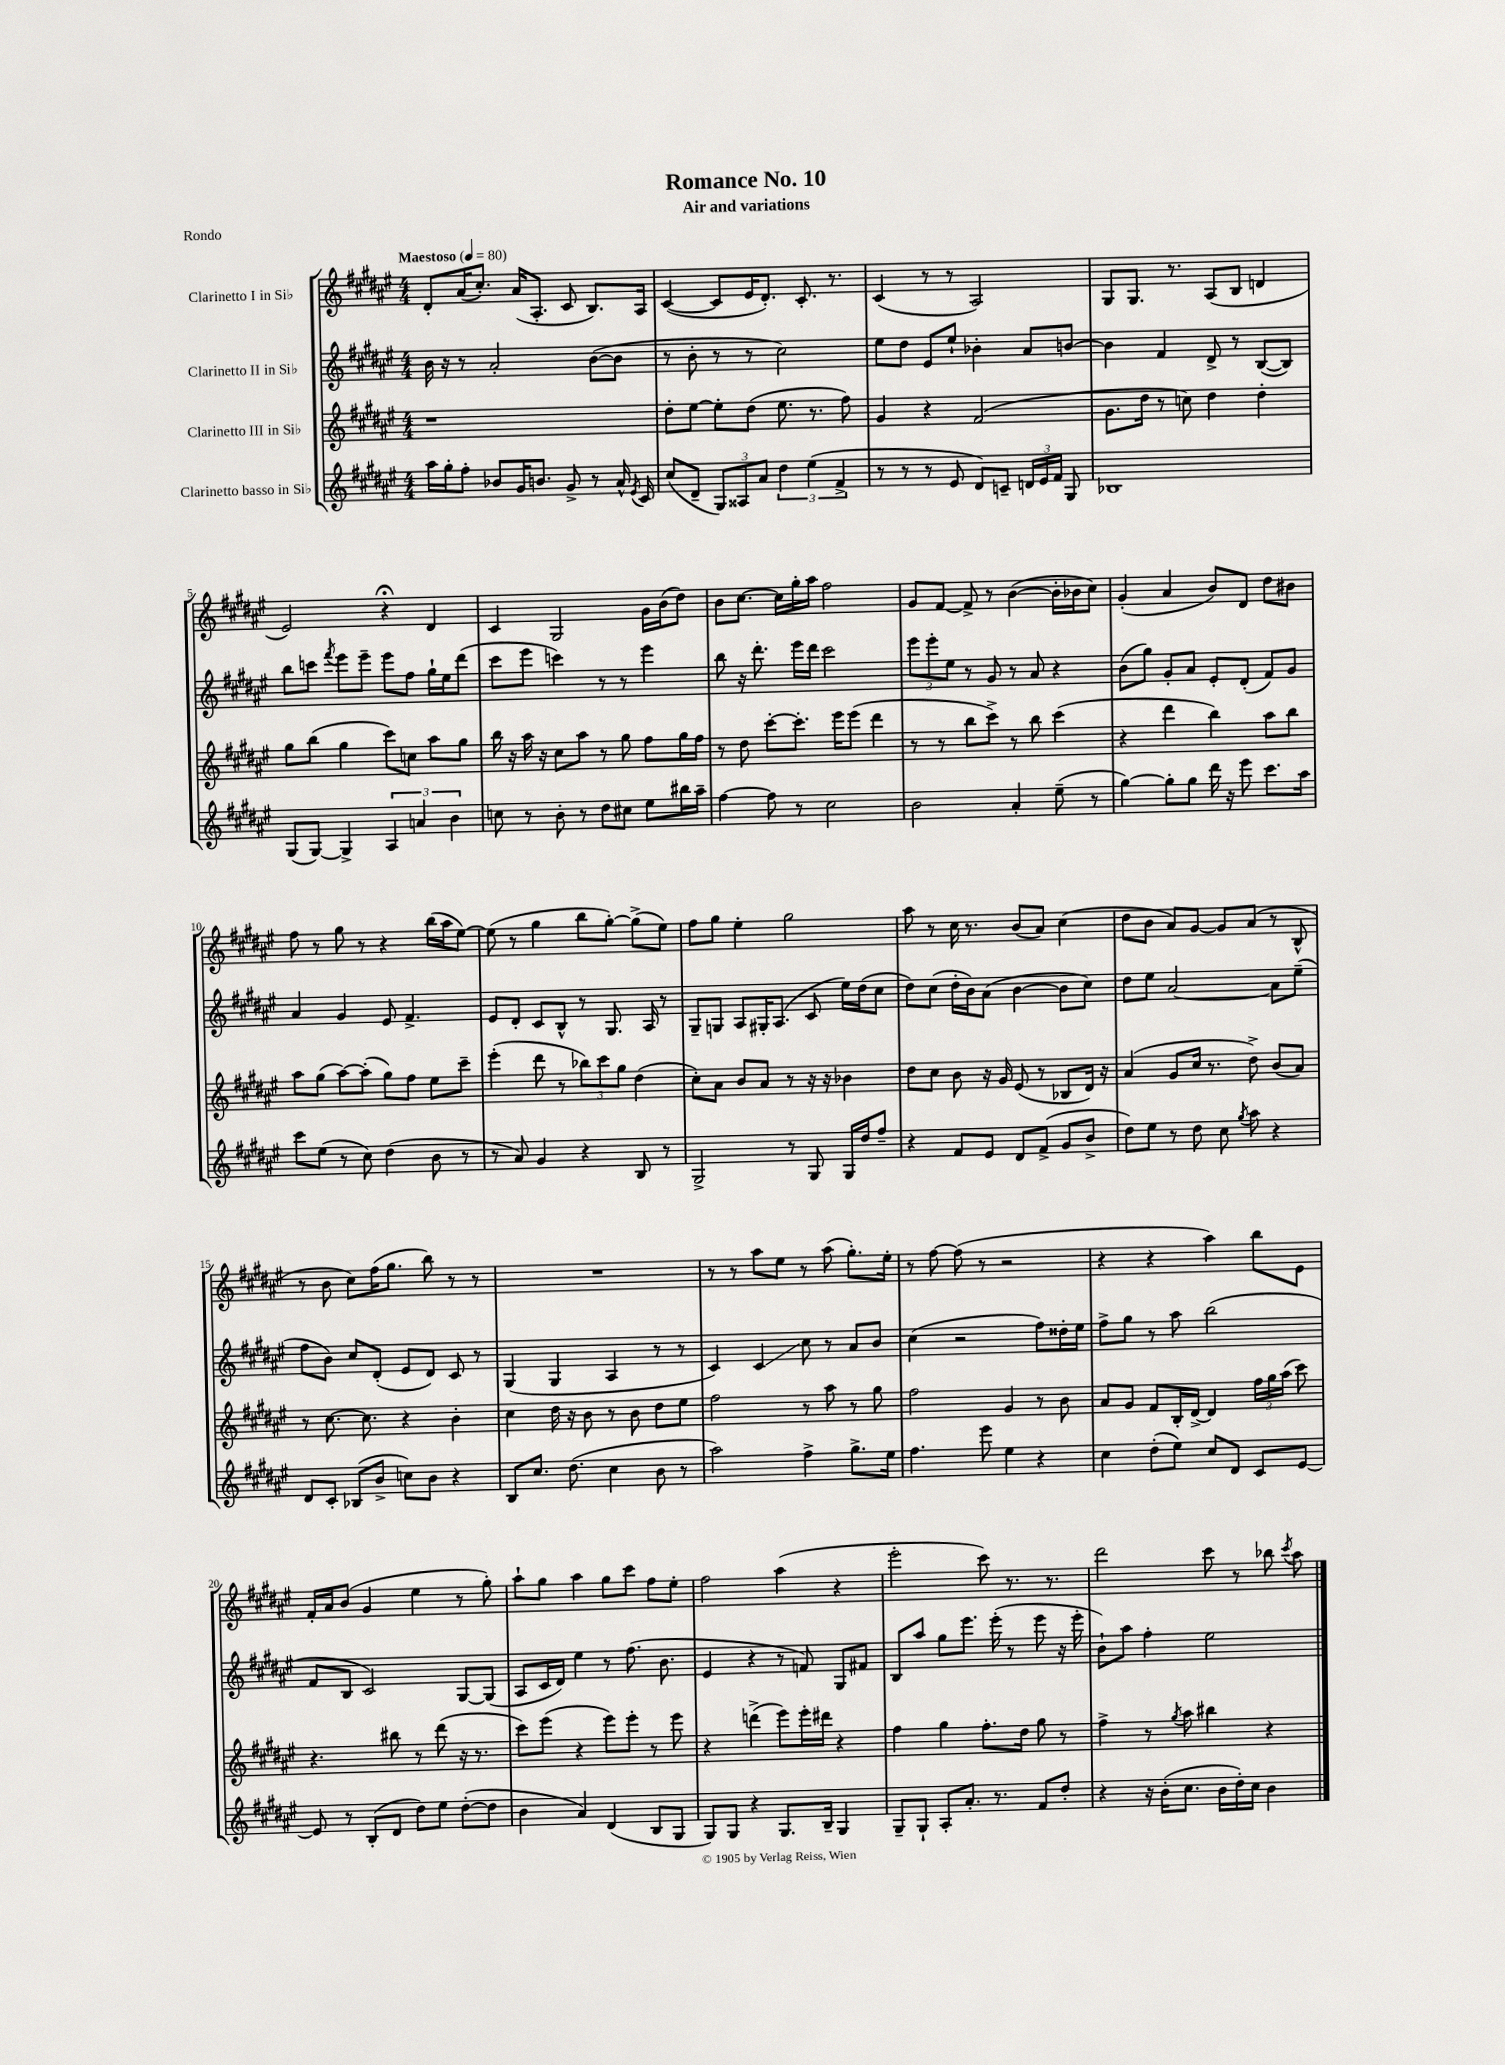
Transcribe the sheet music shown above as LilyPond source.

\header { title = "Romance No. 10" subtitle = "Air and variations" piece = "Rondo" }
<<
\new StaffGroup <<
\new Staff = "s0" \with { instrumentName = "Clarinetto I in Sib" } {
    \clef treble \key fis \major \numericTimeSignature \time 4/4 \tempo "Maestoso" 4 = 80
    \autoBeamOff dis'8[-. ais'16( cis''8.]-.) ais'16[( ais8.]-. cis'8 b8.[) ais16] |
    cis'4~( cis'8[ eis'16 dis'8.]-.) cis'8.-. r8. |
    cis'4( r8 r8 ais2) |
    gis8[ gis8.] r8. ais8[( b8] d'4 |
    eis'2) r4\fermata dis'4 |
    cis'4 gis2 gis'16[ b'16( dis''8]) |
    b'8[ cis''8.]~ cis''16[ gis''16-. ais''16] fis''2 |
    gis'8[ fis'8]~ fis'8-> r8 b'4~( b'16[-. bes'16 cis''8]) |
    gis'4-.( ais'4 b'8[) dis'8] dis''8[ bis'8] |
    fis''8 r8 gis''8 r8 r4 b''16[( ais''16 eis''8]~) |
    eis''8( r8 gis''4 b''8[ gis''8]~-.) gis''8[->( eis''8]) |
    fis''8[ gis''8] eis''4-. gis''2 |
    ais''8 r8 cis''16 r8. b'8[( ais'8]) cis''4( |
    dis''8[ b'8] ais'8[) gis'8]~ gis'8[ ais'8]( r8 b8-^ |
    r8 b'8 cis''8[) fis''16( gis''8.] b''8) r8 r8 |
    R1 |
    r8 r8 ais''8[ eis''8] r8 ais''8( gis''8.[-.) eis''16]-. |
    r8 fis''8~ fis''8( r8 r2 |
    r4 r4 ais''4) b''8[ eis'8] |
    fis'16[-. ais'16 b'8]( gis'4 eis''4 r8 gis''8-.) |
    ais''8[-! gis''8] ais''4 gis''8[ cis'''8] fis''8[ eis''8]-. |
    fis''2 ais''4( r4 |
    eis'''2-. cis'''8) r8. r8. |
    dis'''2 cis'''8 r8 bes''8 \acciaccatura { cis'''8 } ais''8 \bar "|." |
}
\new Staff = "s1" \with { instrumentName = "Clarinetto II in Sib" } {
    \clef treble \key fis \major \numericTimeSignature \time 4/4
    \autoBeamOff b'16 r16 r8 ais'2-. b'8[~( b'8] |
    r8 b'8-. r8 r8 cis''2) |
    eis''8[ dis''8] eis'8[ eis''8]-! bes'4-. ais'8[ b'8]~ |
    b'4 fis'4 dis'8-> r8 b8[~( b8]) |
    b''8[ c'''8] \acciaccatura { fis'''8 } eis'''8[ eis'''8]-- eis'''8[ fis''8] gis''16[-! eis''16 dis'''8]( |
    cis'''8[ eis'''8] c'''4) r8 r8 eis'''4 |
    b''8 r16 dis'''8.-. eis'''16[ dis'''16] cis'''2 |
    \tuplet 3/2 { eis'''8[ eis'''8-. eis''8] } r8 gis'8 r8 ais'8 r4 |
    b'8[( gis''8]) gis'8[-. ais'8] eis'8[-. dis'8]-.( fis'8[) gis'8] |
    ais'4 gis'4 eis'8 fis'4.-> |
    eis'8[ dis'8]-. cis'8[ b8]-^ r8 gis8. ais16 r8 |
    gis8[-- g8] ais8[ gis16-. ais8.]( cis'8 eis''16[) dis''16( cis''8] |
    dis''8[) cis''8]( dis''16[-. b'16) ais'8]( b'4~ b'8[ cis''8]) |
    dis''8[ eis''8] ais'2~ ais'8[ eis''8]--( |
    fis''8[ b'8]) cis''8[ dis'8]-.( eis'8[ dis'8]) cis'8 r8 |
    gis4( gis4 ais4 r8 r8 |
    cis'4) cis'4\glissando cis''8 r8 ais'8[ b'8] |
    cis''4( r2 fis''8[) disis''16-. eis''16] |
    fis''8[-> gis''8] r8 ais''8 b''2( |
    fis'8[ b8] cis'2) gis8[~ gis8]( |
    ais8[ cis'16 dis'16]) eis''4 r8 fis''8.( b'8. |
    eis'4 r4 r8 f'8) gis8[ fis'8] |
    b8[ ais''8] gis''8[ eis'''8.] eis'''16-.( r8 eis'''8 r16 eis'''16-. |
    b'8[-!) ais''8] fis''4-. eis''2 \bar "|." |
}
\new Staff = "s2" \with { instrumentName = "Clarinetto III in Sib" } {
    \clef treble \key fis \major \numericTimeSignature \time 4/4
    \autoBeamOff r1 |
    dis''8[-. eis''8]~ eis''8[-. dis''8]( eis''8. r8. fis''8) |
    gis'4 r4 fis'2( |
    gis'8.[ dis''16] r8 c''8) dis''4 dis''4-. |
    gis''8[ b''8]( gis''4 cis'''8[) c''8] ais''8[ gis''8] |
    b''16 r16 ais''16 r16 cis''8[ ais''8] r8 gis''8 fis''8[ gis''16 fis''16] |
    r8 dis''8 cis'''8[~-. cis'''8.]-. eis'''16[ eis'''8]( dis'''4 |
    r8 r8 b''8[ cis'''8]->) r8 b''8 cis'''4( |
    r4 dis'''4 b''4) ais''8[ b''8] |
    ais''8[ gis''8]( ais''8[~) ais''8]-.( gis''8[) fis''8] eis''8[ cis'''8]-- |
    eis'''4-.( dis'''8 r8 \tuplet 3/2 { bes''8[) cis'''8 gis''8] } dis''4( |
    cis''8[-.) ais'8] b'8[ ais'8] r8 r16 r16 bes'4 |
    dis''8[ cis''8] b'8 r16 gis'16 eis'8( r8 bes8[ dis'16]) r16 |
    ais'4( gis'8[ cis''16] r8. dis''8->) b'8[( ais'8]) |
    r8 cis''8.~ cis''8. r4 b'4-. |
    cis''4 dis''16 r16 b'8 r8 b'8 dis''8[ eis''8] |
    fis''2 r8 ais''8 r8 gis''8 |
    fis''2 gis'4 r8 b'8 |
    ais'8[ gis'8] fis'8[ b16-. dis'16]~-> dis'4 \tuplet 3/2 { fis''16[ gis''16 ais''16]( } cis'''8) |
    r4. bis''8 r8 dis'''8( r16 r8. |
    cis'''8[) eis'''8]( r4 eis'''8[) eis'''8]-. r8 eis'''8 |
    r4 d'''4->( eis'''8[) eis'''16-. dis'''16] r4 |
    fis''4 gis''4 fis''8.[-. dis''16] gis''8 r8 |
    fis''4-> r8 \acciaccatura { gis''8 } ais''8 bis''4 r4 \bar "|." |
}
\new Staff = "s3" \with { instrumentName = "Clarinetto basso in Sib" } {
    \clef treble \key fis \major \numericTimeSignature \time 4/4
    \autoBeamOff ais''16[ gis''16-. fis''8]-. bes'8[ gis'16 b'8.] gis'8-> r8 ais'16-^ \acciaccatura { eis'8 } cis'16 |
    cis''8[( dis'8]-- \tuplet 3/2 { gis8[) aisis8 ais'8] } \tuplet 3/2 { dis''4 eis''4( fis'4-> } |
    r8 r8 r8 eis'8 dis'8[) c'8]-- \tuplet 3/2 { d'16[ eis'16 fis'16] } gis8 |
    bes1 |
    gis8[( gis8]~) gis4-> \tuplet 3/2 { ais4 a'4 b'4 } |
    c''8 r8 b'8-. r8 dis''8[ cis''8] eis''8[ bis''16 ais''16]-- |
    fis''4~ fis''8 r8 cis''2 |
    b'2 ais'4-. eis''8--( r8 |
    gis''4~) gis''8[-. gis''8] dis'''16 r16 eis'''8 cis'''8.[ ais''16] |
    cis'''8[ eis''8]( r8 cis''8) dis''4( b'8 r8 |
    r8 ais'8) gis'4 r4 b8 r8 |
    gis2-> r8 gis8 gis16[ dis''16 fis''8]-- |
    r4 fis'8[ eis'8] dis'8[ fis'8]->( gis'8[ b'8]-> |
    dis''8[) eis''8] r8 dis''8 cis''8 \acciaccatura { gis''8 } ais''8 r4 |
    dis'8[ cis'8]-. bes8[( b'8]-> c''8[) b'8] r4 |
    b8[ cis''8.] dis''8.( cis''4 b'8 r8 |
    ais''2) fis''4-> gis''8.[-> eis''16] |
    fis''4. eis'''8 eis''4 r4 |
    cis''4 dis''8[-.( eis''8]) cis''8[ dis'8] cis'8[ eis'8]~ |
    eis'8 r8 b8[-.( dis'8] dis''8[) eis''8] dis''8[~-.( dis''8] |
    b'4 ais'4) dis'4( b8[ gis8] |
    gis8[) gis8] r4 gis8.[ b16]-- gis4 |
    gis8[-- gis8]-! ais8[-. ais'8.]-. r8. fis'8[ dis''8]-. |
    r4 r16 b'16[-.( cis''8.] b'16[ dis''16-.) cis''16] b'4 \bar "|." |
}
>>
>>
